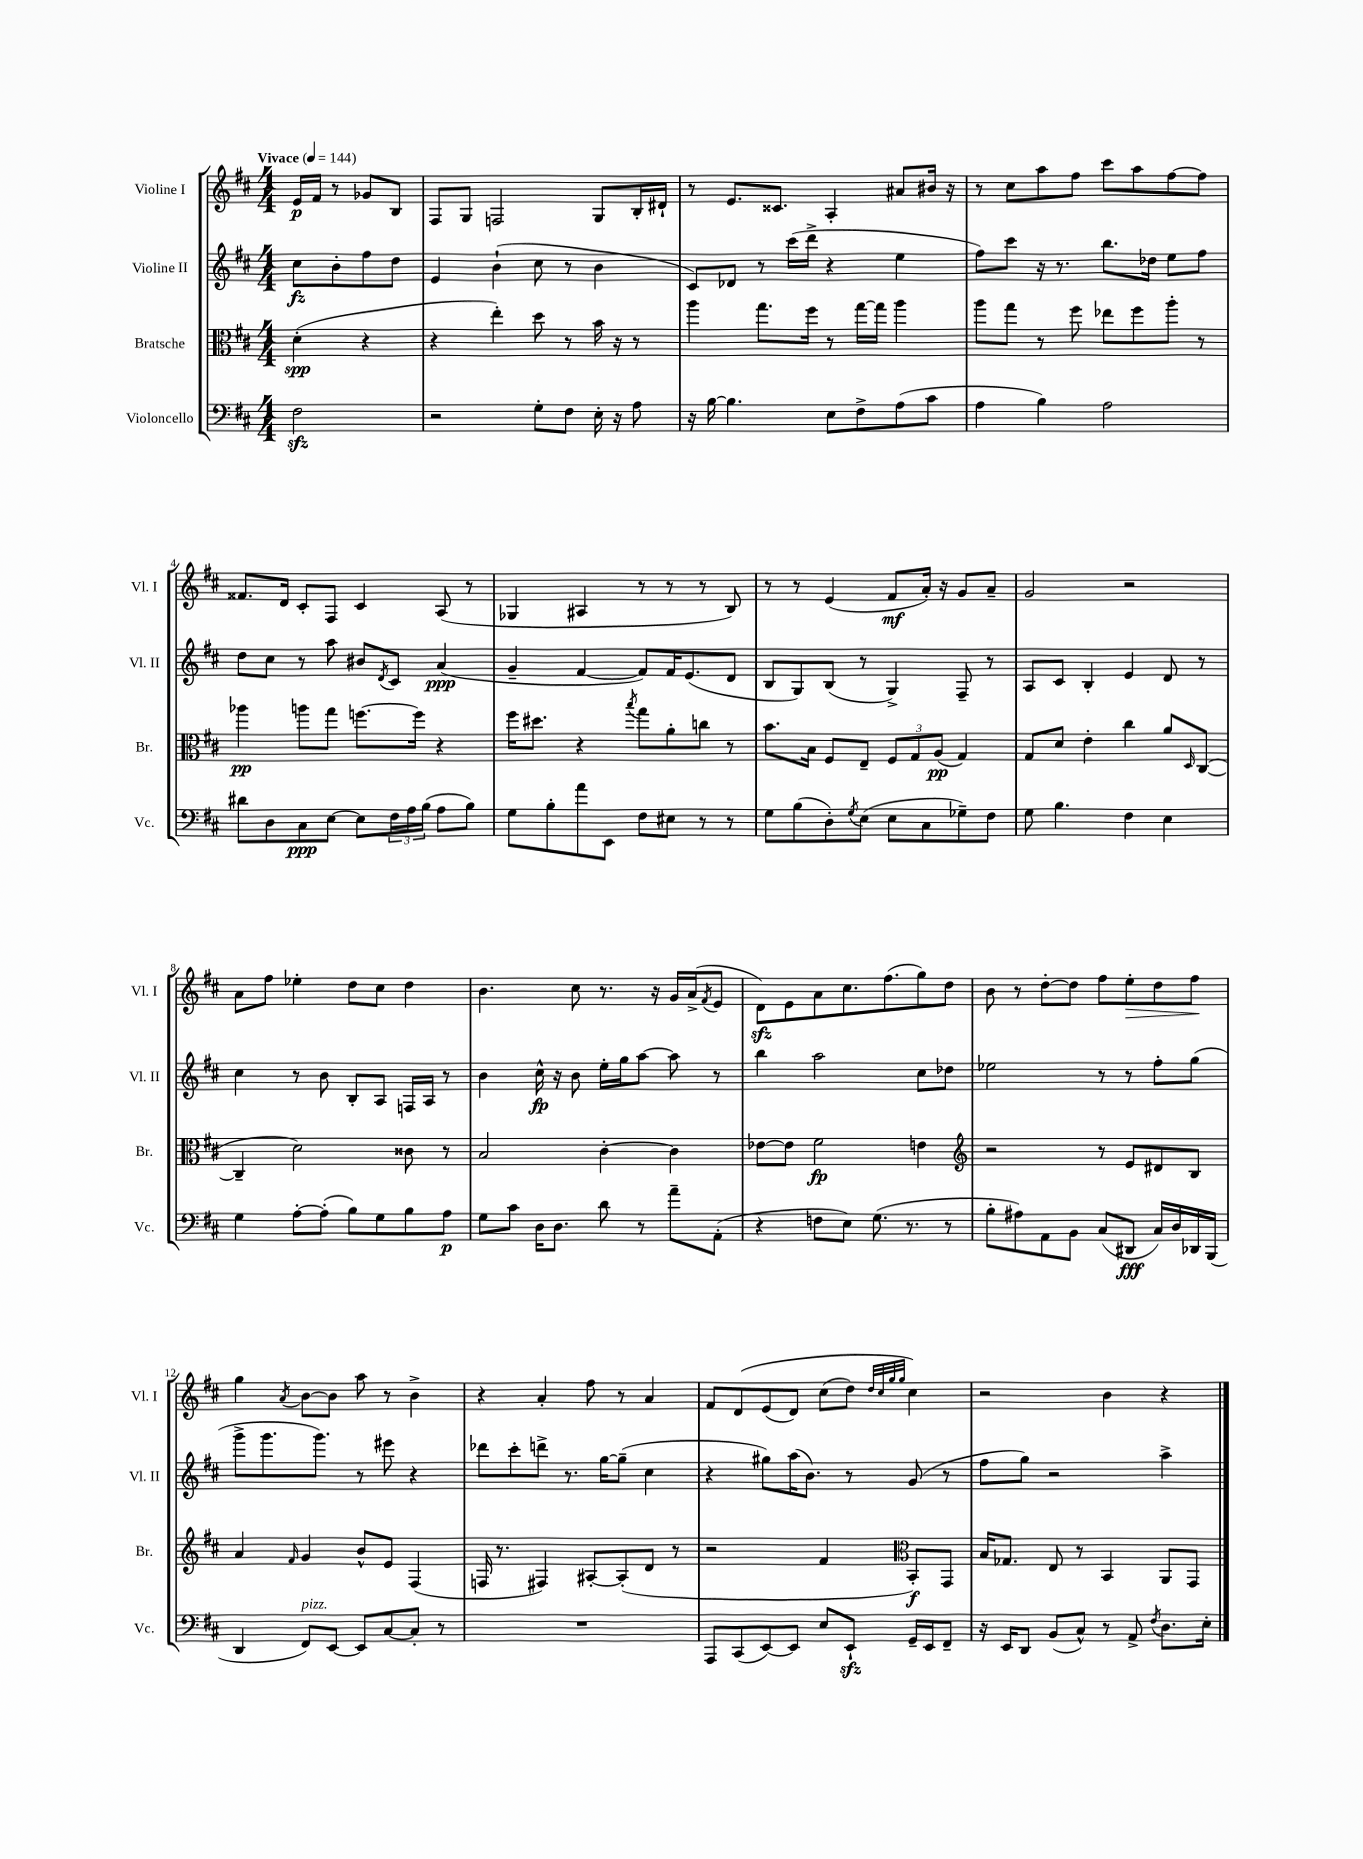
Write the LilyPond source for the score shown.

<<
\new StaffGroup <<
\new Staff = "s0" \with { instrumentName = "Violine I" shortInstrumentName = "Vl. I" } {
    \clef treble \key d \major \numericTimeSignature \time 4/4 \partial 2 \tempo "Vivace" 4 = 144
    e'16\p fis'16 r8 ges'8 b8 |
    fis8 g8 f2 g8 b16-. dis'16-! |
    r8 e'8. cisis'8. a4-. ais'8 bis'16 r16 |
    r8 cis''8 a''8 fis''8 cis'''8 a''8 fis''8~ fis''8 |
    fisis'8. d'16 cis'8-. fis8 cis'4 a8( r8 |
    ges4 ais4 r8 r8 r8 b8) |
    r8 r8 e'4( fis'8\mf a'16-.) r16 g'8 a'8-- |
    g'2 r2 |
    a'8 fis''8 ees''4-. d''8 cis''8 d''4 |
    b'4. cis''8 r8. r16 g'16 a'16->( \acciaccatura { fis'8 } e'8 |
    d'8\sfz) e'8 a'8 cis''8. fis''8.( g''8) d''8 |
    b'8 r8 d''8~-. d''8 fis''8 e''8-.\> d''8 fis''8\! |
    g''4 \acciaccatura { a'8 } b'8~ b'8 a''8 r8 b'4-> |
    r4 a'4-. fis''8 r8 a'4 |
    fis'8 d'8\( e'8( d'8) cis''8( d''8) \grace { d''32 cis''32 g''32 g''32 } cis''4\) |
    r2 b'4 r4 \bar "|." |
}
\new Staff = "s1" \with { instrumentName = "Violine II" shortInstrumentName = "Vl. II" } {
    \clef treble \key d \major \numericTimeSignature \time 4/4 \partial 2
    cis''8\fz b'8-. fis''8 d''8 |
    e'4 b'4-!( cis''8 r8 b'4 |
    cis'8) des'8 r8 cis'''16( d'''16-> r4 e''4 |
    fis''8) cis'''8 r16 r8. b''8. des''16 e''8 fis''8 |
    d''8 cis''8 r8 a''8 bis'8 \acciaccatura { d'8 } cis'8 a'4\ppp( |
    g'4-- fis'4~ fis'8) fis'16 e'8.( d'8 |
    b8 g8) b8( r8 g4->) fis8-- r8 |
    a8 cis'8 b4-. e'4 d'8 r8 |
    cis''4 r8 b'8 b8-. a8 f16 a16 r8 |
    b'4 cis''16-^\fp r16 b'8 e''16-. g''16 a''8~ a''8 r8 |
    b''4 a''2 cis''8 des''8 |
    ees''2 r8 r8 fis''8-. g''8( |
    g'''8-> g'''8. g'''8.) r8 eis'''8 r4 |
    des'''8 cis'''8-. d'''8-> r8. g''16~ g''8--( cis''4 |
    r4 gis''8) a''16( b'8.) r8 g'8( r8 |
    fis''8 g''8) r2 a''4-> \bar "|." |
}
\new Staff = "s2" \with { instrumentName = "Bratsche" shortInstrumentName = "Br." } {
    \clef alto \key d \major \numericTimeSignature \time 4/4 \partial 2
    d'4-.\spp( r4 |
    r4 e''4-.) d''8 r8 b'16 r16 r8 |
    a''4 g''8. fis''16 r8 g''16~ g''16 a''4 |
    a''8 g''8 r8 fis''8 ees''8 fis''8 a''8-. r8 |
    aes''4\pp a''8 g''8 f''8.~ f''16 r4 |
    fis''16 dis''8. r4 \acciaccatura { b''8 } g''8 a'8-. c''8 r8 |
    b'8. b16 fis8 e8-- \tuplet 3/2 { fis8 g8 a8\pp( } g4) |
    g8 d'8 e'4-. cis''4 a'8 \grace { d16 } cis8~( |
    cis4-- d'2) cisis'8 r8 |
    b2 cis'4~-. cis'4 |
    ees'8~ ees'8 fis'2\fp e'4 |
    \clef treble r2 r8 e'8 dis'8 b8 |
    a'4 \grace { fis'16 } g'4 b'8-^ e'8 fis4( |
    f16 r8. fis4) ais8~-. ais8-.( d'8 r8 |
    r2 fis'4 \clef alto b,8-.\f) g,8 |
    b16 ges8. e8 r8 b,4 a,8 g,8 \bar "|." |
}
\new Staff = "s3" \with { instrumentName = "Violoncello" shortInstrumentName = "Vc." } {
    \clef bass \key d \major \numericTimeSignature \time 4/4 \partial 2
    fis2\sfz |
    r2 g8-. fis8 e16-. r16 a8 |
    r16 b16~ b4. e8 fis8-> a8( cis'8 |
    a4 b4) a2 |
    dis'8 d8 cis8\ppp e8~ e8 \tuplet 3/2 { fis16 a16 b16( } a8 b8) |
    g8 b8-. a'8 e,8 fis8 eis8 r8 r8 |
    g8 b8( d8-.) \acciaccatura { g8 } e8( e8 cis8 ges8--) fis8 |
    g8 b4. fis4 e4 |
    g4 a8~-. a8-.( b8) g8 b8 a8\p |
    g8 cis'8 d16 d8. d'8 r8 a'8-- a,8-.( |
    r4 f8 e8) g8.( r8. r8 |
    b8-. ais8) a,8 b,8 cis8( dis,8\fff cis16) d16 des,16 b,,16( |
    d,4 fis,8^\markup { \italic "pizz." }) e,8~ e,8 cis8~ cis8-. r8 |
    R1 |
    a,,8 cis,8( e,8~) e,8 e8 e,8-!\sfz g,16-- e,16 fis,8-- |
    r16 e,16 d,8 b,8( cis8-^) r8 a,8-> \acciaccatura { fis8 } d8. e16-. \bar "|." |
}
>>
>>
